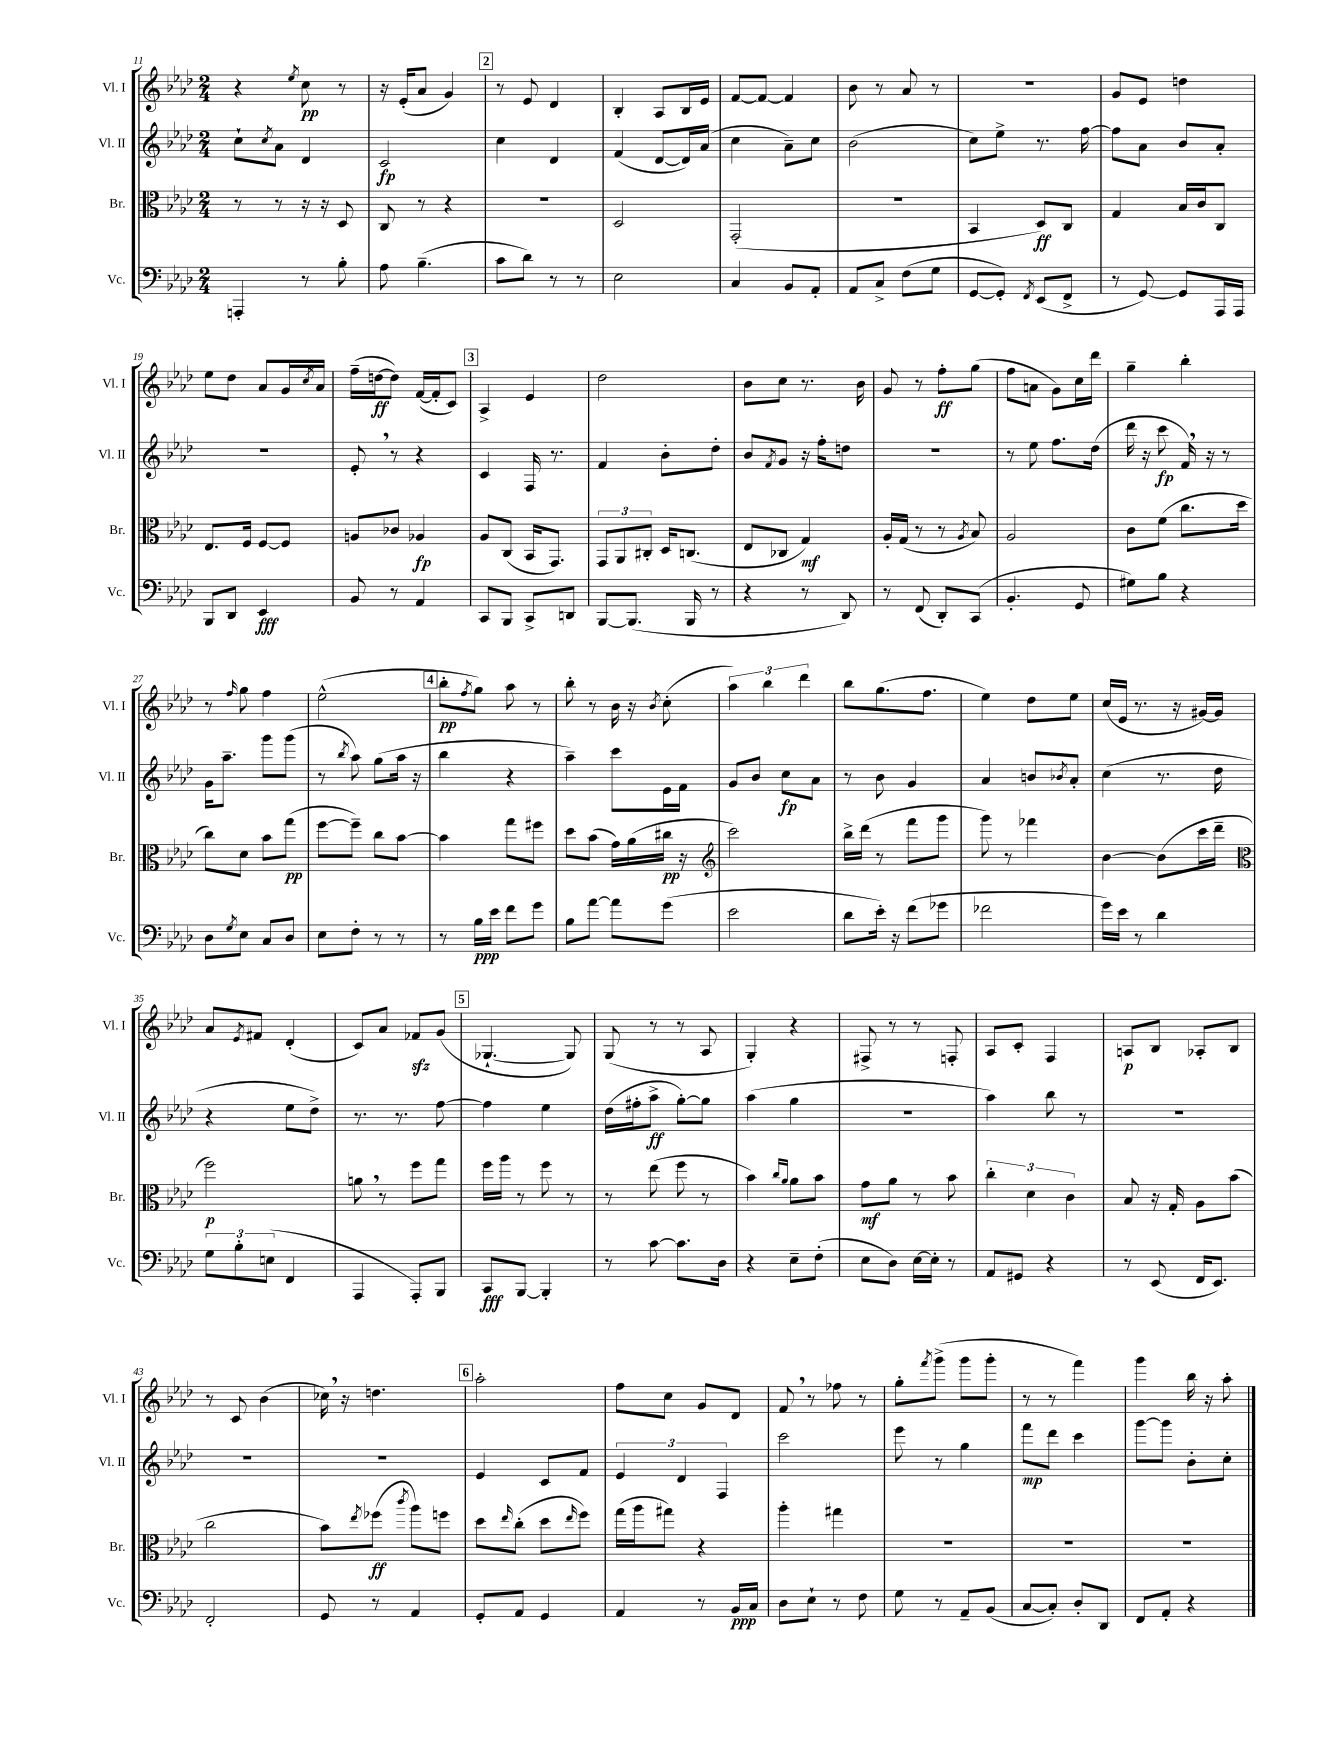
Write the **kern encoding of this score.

**kern	**kern	**kern	**kern
*staff4	*staff3	*staff2	*staff1
*clefF4	*clefC3	*clefG2	*clefG2
*k[b-e-a-d-]	*k[b-e-a-d-]	*k[b-e-a-d-]	*k[b-e-a-d-]
*M2/4	*M2/4	*M2/4	*M2/4
4AAA'/	8r	8cc`\L	4r
.	.	8qcc/	.
.	8r	8a-\J	.
.	.	.	8qee-/
8r	16r	4d-/	8cc\
.	16r	.	.
8B-'\	8D-/	.	8r
=	=	=	=
8A-\	8C/	2c/	16r
.	.	.	(16e-'/LK
(4.B-~\	8r	.	8a-/J
.	4r	.	4g/)
=	=	=	=
8c\L	2r	4cc\	8r
8d-\J)	.	.	8e-/
8r	.	4d-/	4d-/
8r	.	.	.
=	=	=	=
2E-\	2D-/	(4f/	4B-'/
.	.	[8d-/L	8A-/L
.	.	16d-/]L)	16B-/L
.	.	(16a-/JJ	16e-/JJ
=	=	=	=
4C/	(2GG'/	4cc\	[8f/L
.	.	.	8f/_J
8BB-/L	.	8a-~\L)	4f/]
8AA-'/J	.	8cc\J	.
=	=	=	=
8AA-/L	2r	(2b-\	8b-\
8C^/J	.	.	8r
(8F\L	.	.	8a-/
8G\J	.	.	8r
=	=	=	=
[8GG/L	4BB-/	8cc\L)	2r
8GG'/]J)	.	8ee-^\J	.
8qFF/	.	.	.
(8EE-/L	8D-/L)	8.r	.
8FF^/J	8C/J	.	.
.	.	[16ff\	.
=	=	=	=
8r	4G/	8ff\]L	8g/L
[8GG/)	.	8a-\J	8e-/J
8GG/]L	16B-/LL	8b-/L	4dd\
.	16c/J	.	.
16AAA-/L	8C/J	8a-'/J	.
16AAA-/JJ	.	.	.
=	=	=	=
8BBB-/L	8.E-/L	2r	8ee-\L
8DD-/J	.	.	8dd-\J
.	16F/Jk	.	.
4EE-/	[8F/L	.	8a-/L
.	8F/]J	.	16g/L
.	.	.	8qcc/
.	.	.	16a-/JJ
=	=	=	=
8BB-/	8A/L	8e-'/	(16ff~\LL
.	.	.	[16dd\J
8r	8c-/J	8r	8dd\]J)
4AA-/	4A-/	4r	([16f/LL
.	.	.	16f'/]J
.	.	.	8c/J)
=	=	=	=
8CC/L	8A-/L	4c/	4A-^/
8BBB-/J	(8C/J	.	.
8CC^/L	16BB-/LK	16F/	4e-/
.	8.GG/J)	8.r	.
8DD/J	.	.	.
=	=	=	=
[8BBB-/L	12GG/L	4f/	2dd-\
.	12AA-/	.	.
(8.BBB-/]J	.	.	.
.	12C#'/J	.	.
.	16D-/LK	8b-'\L	.
16BBB-/	(8.C/J	.	.
8r	.	8dd-'\J	.
=	=	=	=
4r	8E-/L	8b-/L	8b-\L
.	.	8qf/	.
.	8C-/J	8g/J	8cc\J
8r	4G/)	16r	8.r
.	.	16ff'\LK	.
8DD-/)	.	8dd\J	.
.	.	.	16b-\
=	=	=	=
8r	16A-'/LL	2r	8g/
.	(16G/JJ	.	.
(8FF/	8r	.	8r
8DD-'/L)	8r	.	8ff'\L
.	8qA-/	.	.
(8CC/J	8B-/)	.	(8gg\J
=	=	=	=
4.BB-'/	2A-/	8r	8ff\L
.	.	8ee-\	8a\J
.	.	8.ff\L	8g\L)
8GG/	.	.	16cc\L
.	.	(16dd-\Jk	16ddd-\JJ
=	=	=	=
8G#\L)	8c\L	16ddd-\	4gg~\
.	.	16r	.
8B-\J	(8f\J	8ccc\	.
4r	8.cc\L	16f/)	4bb-'\
.	.	16r	.
.	.	8r	.
.	16dd-\Jk	.	.
=	=	=	=
8D-\L	8cc\L)	16g\LK	8r
.	.	8.aa-~\J	.
8qG/	.	.	16qqff/
8E-\J	8d-\J	.	8gg\
8C/L	8b-\L	8ggg\L	4ff\
8D-/J	(8gg\J	(8ggg\J	.
=	=	=	=
8E-\L	[8ff\L	8r	(2ee-^^\
.	.	8qbb-/	.
8F'\J	8ff~\]J)	8aa-\)	.
8r	8cc\L	(8gg\L	.
8r	[8b-\J	16aa-\Jk	.
.	.	16r	.
=	=	=	=
8r	4b-\]	4bb-\	8bb-'\L
.	.	.	8qff/
16B-\LL	.	.	8gg\J)
16e-\JJ	.	.	.
8f\L	8gg\L	4r	8aa-\
8g\J	8ff#\J	.	8r
=	=	=	=
8B-\L	8dd-\L	4aa-~\)	8bb-'\
[8a-\J	(8b-\J	.	8r
8a-\]L	16g\LL)	8ccc\L	16b-\
.	(16a-\	.	16r
.	.	.	8qb-/
(8g\J	16cc#\JJ	16e-\L	(8cc'\
.	16r	16f\JJ	.
=	=	=	=
*	*clefG2	*	*
2e-\	2ccc\)	8g/L	6aa-\)
.	.	8b-/J	.
.	.	.	6bb-\
.	.	8cc\L	.
.	.	.	6ddd-\
.	.	8a-\J	.
=	=	=	=
8d-\L	16bb-^\LL	8r	8bb-\L
.	(16ddd-\JJ	.	.
16e-'\Jk)	8r	8b-\	(8.gg\
16r	.	.	.
(8f\L	8fff\L	4g/	.
.	.	.	8.ff\J
8g-\J	8ggg\J	.	.
=	=	=	=
2f-\	8ggg\)	4a-/	4ee-\)
.	8r	.	.
.	4fff-\	8b/L	8dd-\L
.	.	8qb-/	.
.	.	8a-'/J	8ee-\J
=	=	=	=
16g\LL)	[4b-\	(4cc\	(16cc/LL
16e-\JJ	.	.	16e-/JJ
8r	.	.	8.r
4d-\	(8b-\]L	8.r	.
.	.	.	16r
.	16ccc\L	.	[16g#/LL)
.	16ddd-~\JJ	16dd-\	16g#/]JJ
=	=	=	=
*	*clefC3	*	*
12G\L	2ff\)	4r	8a-/L
12B-'\	.	.	.
.	.	.	8qe-/
.	.	.	8f#/J
(12E\J	.	.	.
4FF/	.	8ee-\L	(4d-'/
.	.	8dd-^\J)	.
=	=	=	=
4AAA-/	8a\	8.r	8c/L)
.	8r	.	8a-/J
.	.	8.r	.
8AAA-'/L)	8ff\L	.	8f-/L
8BBB-/J	8gg\J	[8ff\	(8g/J
=	=	=	=
8CC/L	16ff\LL	4ff\]	[4.G-`/
.	16aa-\JJ	.	.
[8BBB-/J	8r	.	.
4BBB-'/]	8ff\	4ee-\	.
.	8r	.	8G-/])
=	=	=	=
8r	8r	(16dd-\LL	(8G/
.	.	16ff#'\J	.
[8c\	(8ee-\	8aa-^\J	8r
8.c\]L	8ff\	[8gg'\L)	8r
.	8r	8gg\]J	8A-/
16D-\Jk	.	.	.
=	=	=	=
4r	4b-\)	(4aa-\	4G'/)
.	16qqcc/LL	.	.
.	16qqa-/JJ	.	.
8E-~\L	8a-\L	4gg\	4r
(8F'\J	8b-\J	.	.
=	=	=	=
8E-\L	8g\L	2r	8F#^/
8D-\J)	8a-\J	.	8r
[16E-\LL	8r	.	8r
16E-'\]JJ	.	.	.
8r	8b-\	.	8F'/
=	=	=	=
8AA-/L	6cc'\	4aa-\)	8A-/L
8GG#/J	.	.	8c'/J
.	6d-\	.	.
4r	.	8bb-\	4F/
.	6c\	.	.
.	.	8r	.
=	=	=	=
8r	8B-/	2r	8A/L
(8EE-/	16r	.	8B-/J
.	16G'/	.	.
16FF/LK	8A-\L	.	8A-'/L
8.EE-/J)	.	.	.
.	(8b-\J	.	8B-/J
=	=	=	=
2FF'/	2cc\	2r	8r
.	.	.	8c/
.	.	.	(4b-\
=	=	=	=
8GG/	8b-\L)	2r	16cc-\)
.	.	.	16r
.	8qee-/	.	.
8r	(8ff-\J	.	4.dd\
.	8qccc/	.	.
4AA-/	8aa-\L)	.	.
.	8ff\J	.	.
=	=	=	=
8GG'/L	8dd-\L	4e-/	2aa-'\
.	16qqee-/	.	.
8AA-/J	(8cc'\J	.	.
4GG/	8dd-\L	8c/L	.
.	16qqee-/	.	.
.	8ff\J)	8f/J	.
=	=	=	=
4AA-/	(16gg\LL	6e-/	8ff\L
.	16aa-\J	.	.
.	8gg#\J)	.	8cc\J
.	.	6d-/	.
8r	4r	.	8g/L
.	.	6F/	.
16BB-/LL	.	.	8d-/J
16C/JJ	.	.	.
=	=	=	=
8D-\L	4aa-'\	2ccc\	8f/
8E-`\J	.	.	8r
8r	4gg#\	.	8ff-\
8F\	.	.	8r
=	=	=	=
8G\	2r	8eee-\	8gg'\L
.	.	.	8qfff/
8r	.	8r	(8ggg^\J
8AA-~/L	.	4gg\	8ggg\L
(8BB-/J	.	.	8ggg'\J
=	=	=	=
[8C/L	2r	8fff\L	8r
8C'/]J)	.	8ddd-\J	8r
8D-'/L	.	4ccc\	4fff\)
8DD-/J	.	.	.
=	=	=	=
8FF/L	2r	[8ggg\L	4ggg\
8AA-'/J	.	8ggg\]J	.
4r	.	8b-'\L	16bb-\
.	.	.	16r
.	.	8cc'\J	8aa-'\
==	==	==	==
*-	*-	*-	*-
